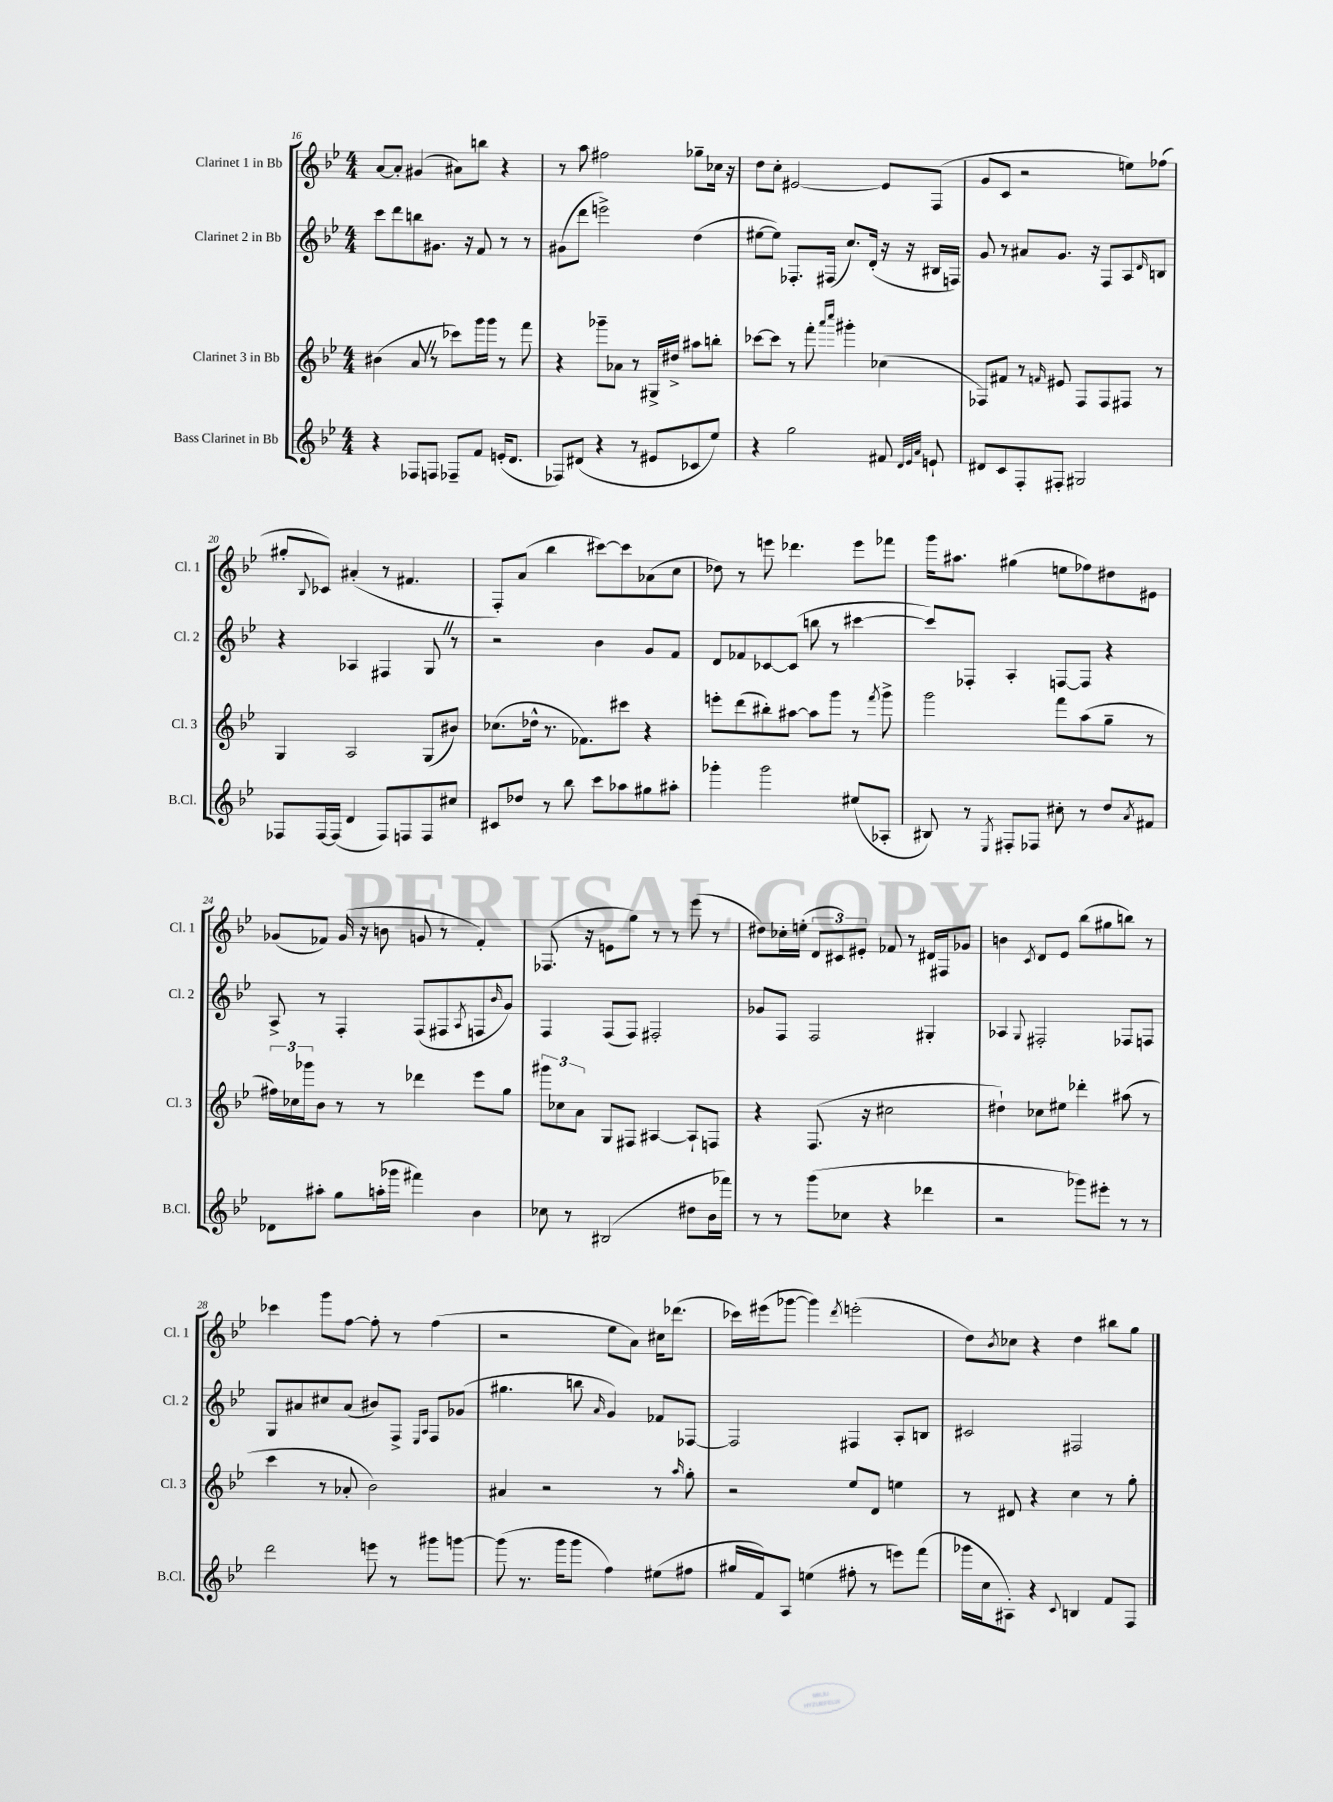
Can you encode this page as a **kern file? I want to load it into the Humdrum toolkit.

**kern	**kern	**kern	**kern
*staff4	*staff3	*staff2	*staff1
*clefG2	*clefG2	*clefG2	*clefG2
*k[b-e-]	*k[b-e-]	*k[b-e-]	*k[b-e-]
*M4/4	*M4/4	*M4/4	*M4/4
4r	(4b#	8ccc	[8a
.	.	8ddd	8a']
8F-	8a	8bb	(4g#
8F	8r	8.g#	.
8F-~	8ccc-)	.	8a#)
.	.	16r	.
8f	16ggg	8f	8bb
.	16ggg	.	.
(16e'	8r	8r	4r
8.d	.	.	.
.	8fff	8r	.
=	=	=	=
8F-)	4r	(8g#	8r
(8d#	.	8ddd	8aa
4r	8ggg-~	2eee^)	2ff#
.	8a-	.	.
8r	8r	.	.
8e#	16G#^	.	.
.	16dd#^	.	.
8c-	8aa#	(4dd	8gg-~
8ee-)	8bb'	.	16cc-
.	.	.	16r
=	=	=	=
4r	[8ccc-	[8ee#	8dd
.	8ccc-]	8ee#])	8cc'
2gg	8r	8.F-'	[2e#
.	8fff'	.	.
.	.	(16F#	.
.	16qqaaa	.	.
.	16qqcccc	.	.
.	4ggg#'	8.cc)	.
.	.	(16d'	.
8f#	(4cc-	16r	8e#]
.	.	16r	.
32qqd	.	.	.
32qqe-	.	.	.
32qqa	.	.	.
8e`	.	16B#	(8F
.	.	16F)	.
=	=	=	=
8d#	8F-)	8g	8g
8c	8f#	8r	8c
8F'	8r	8a#	2r
.	16qqf	.	.
8F#'	8e#	8.g	.
2G#	8F-	.	.
.	.	16r	.
.	8F-	8F	.
.	8F#	8A	8ee)
.	.	16qqd	.
.	8r	8B	(8ff-
=	=	=	=
8F-	4G	4r	8gg#'
.	.	.	8qqB-
[16F-	.	.	8c-)
(16F-]	.	.	.
4d	2A	4A-	(4a#'
8F-)	.	4F#	8r
8F	.	.	4.f#
8F	(8G	8G	.
8cc#	8b#)	8r	.
=	=	=	=
8c#	(8.cc-	2r	8F')
8dd-	.	.	(8a
.	16dd-^^	.	.
8r	8.r	.	4bb-
8bb-	.	.	.
.	8.f-)	.	.
8ccc	.	4b-	[8ccc#)
8aa-	8ccc#	.	8ccc#]
8gg#	4r	8g	(8a-
8aa#'	.	8f	8cc
=	=	=	=
4ggg-'	8eee'	8d	8dd-)
.	(8ddd	8f-	8r
2ggg-	8bb#')	[8c-	8eee
.	[8aa#	(8c-]	4.ddd-
.	8aa#]	8bb	.
.	8ggg	8r	.
(8ee#	8r	[4ccc#	8eee
.	8qfff	.	.
8A-'	8ggg^	.	8fff-
=	=	=	=
8B#)	2ggg	8ccc#])	16ggg
.	.	.	8.aa#
8r	.	8F-'	.
8qE-	.	.	.
8F#'	.	4A'	(4gg#
8F-	.	.	.
8cc#'	8fff	[8F	8ee
8r	(8aa	8F]	8ff-)
8dd	8gg~	4r	8dd#
8qa	.	.	.
8f#	8r	.	8e#
=	=	=	=
8d-	24ff#)	8A^	(8g-
.	24cc-	.	.
.	24ggg-	.	.
8aa#'	8b-	8r	8f-)
8gg	8r	4F'	(16g-
.	.	.	16r
(16aa'	8r	.	8b
16ggg-	.	.	.
4fff#)	4ddd-	(8F	8g
.	.	8F#	8r
.	.	8qA	.
4b-	8eee-	8F	4f-')
.	.	16qqb-	.
.	8gg	8g)	.
=	=	=	=
8cc-	12ggg#	4F	(8.F-
.	12cc-	.	.
8r	.	.	.
.	12a	.	.
.	.	.	16r
(2B#	8G	(8F	8e
.	8F#	8F)	8gg)
.	[4A#	2F#'	8r
.	.	.	8r
8dd#	8A#`]	.	(8eee-
16b-	8F	.	8r
16fff-)	.	.	.
=	=	=	=
8r	4r	8g-	8dd#)
8r	.	8F	16cc-'
.	.	.	(16ee'
(8ggg	(8.F	2F	12d
.	.	.	12c#)
8cc-	.	.	.
.	.	.	12e#'
.	16r	.	.
4r	2cc#	.	8f-
.	.	.	8r
4ddd-	.	4G#'	16d#
.	.	.	16F#
.	.	.	8g-
=	=	=	=
2r	4dd#`)	4A-	4b
.	.	8qqG	8qc
.	8cc-	2F#'	8d
.	8ee#	.	8e-
8ggg-)	4ddd-'	.	(8bb-
8eee#'	.	.	8gg#
8r	(8aa#	8F-	8bb)
8r	8r	8F	8r
=	=	=	=
2ddd	4ccc	8G	4ccc-
.	.	8a#	.
.	8r	8cc#	8ggg
.	8a-'	(8a#	[8ff
8eee	2b-)	8b#)	8ff']
8r	.	8F^	8r
.	.	16qqE-	.
.	.	16qqA	.
8ggg#	.	8F	(4ff
[8ggg	.	(8g-	.
=	=	=	=
(8ggg]	4a#	4.gg#	2r
8.r	.	.	.
.	2r	.	.
16ggg	.	.	.
8ggg	.	8bb	.
.	.	16qqa	.
4ff)	.	4g)	8ee-
.	.	.	8a)
(8ee#	8r	8f-	16cc#
.	.	.	(8.ddd-
.	16qqaa	.	.
8ff#	8gg'	[8F-	.
=	=	=	=
16gg#	2r	2F-]	16ccc-)
16f)	.	.	(16eee#
8A	.	.	[8ggg-
(4ee	.	.	4ggg-])
.	.	.	8qddd
8ff#'	8ee-	4F#	(2eee'
8r	8d	.	.
8eee)	4ee	8A'	.
(8fff	.	8B	.
=	=	=	=
16ggg-	8r	2c#	8dd)
16cc	.	.	.
.	.	.	8qb-
8A#')	8d#	.	8cc-
4r	4r	.	4r
8qqc	.	.	.
4B	4cc	2F#	4dd
8f	8r	.	8bb#
8F	8gg'	.	8gg
==	==	==	==
*-	*-	*-	*-
